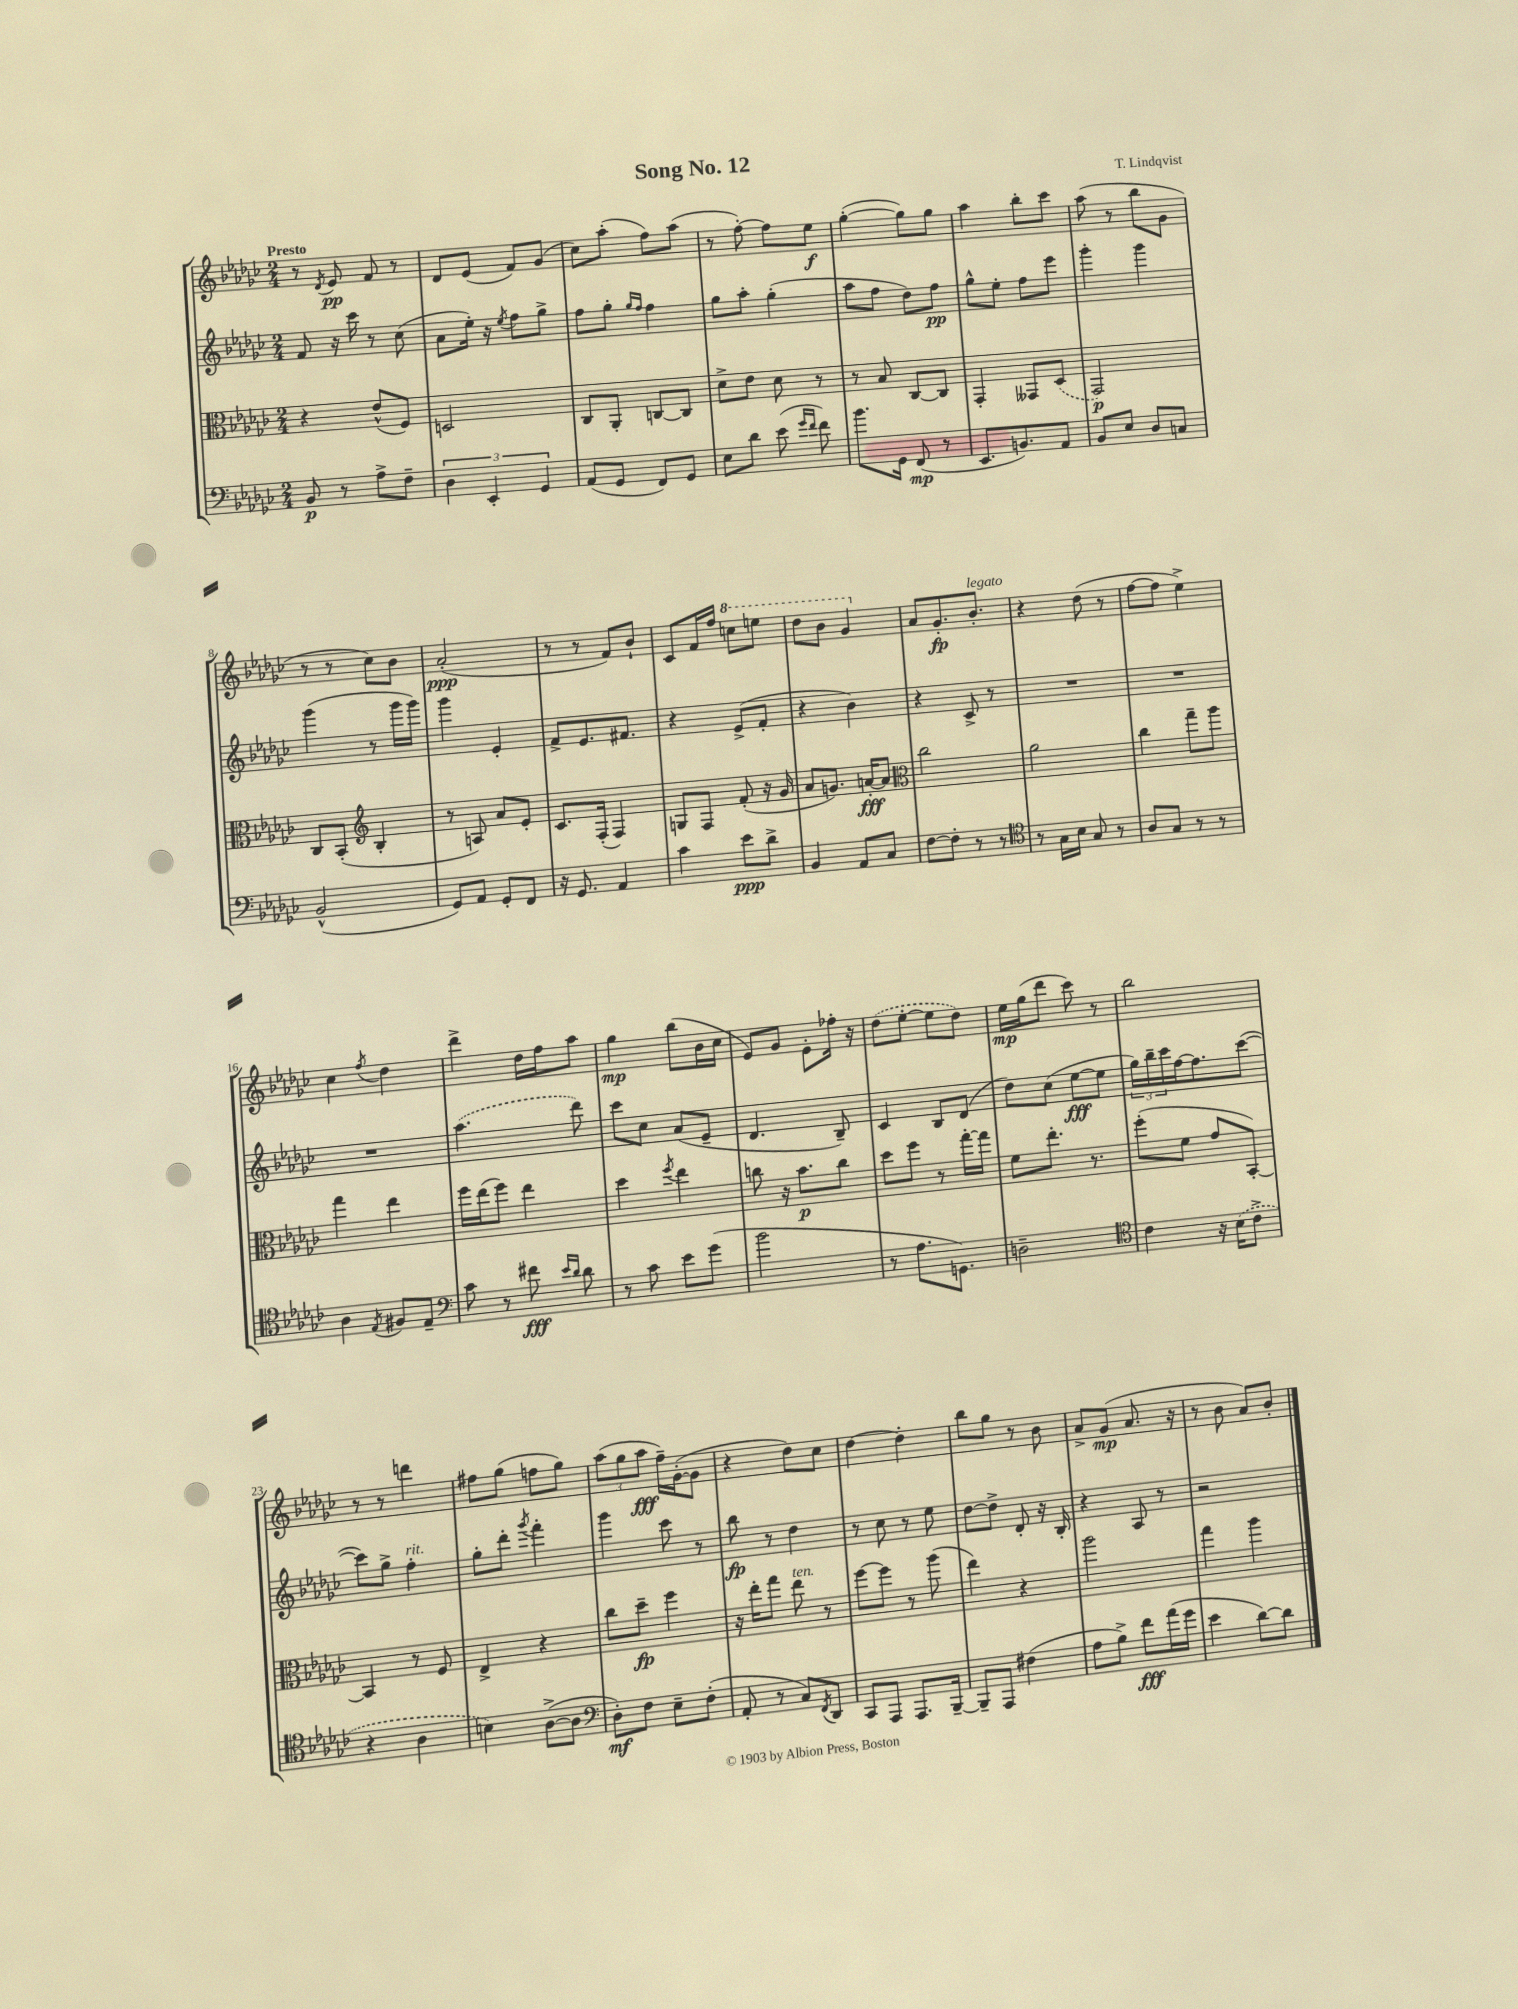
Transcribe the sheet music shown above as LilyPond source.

\header { title = "Song No. 12" composer = "T. Lindqvist" }
<<
\new StaffGroup <<
\new Staff = "s0" {
    \clef treble \key ges \major \numericTimeSignature \time 2/4 \tempo "Presto"
    r8 \acciaccatura { des'8 } ees'8\pp f'8 r8 |
    des'8 ees'8( f'8) ges'8( |
    ces''8) aes''8-.( f''8) aes''8( |
    r8 f''8~-.) f''8 ees''8\f |
    ges''4~-.( ges''8) ges''8 |
    aes''4 bes''8-. ces'''8 |
    aes''8( r8 bes''8 ges'8 |
    r8 r8 ces''8) bes'8 |
    aes'2-.\ppp( |
    r8 r8 f'8) bes'8-! |
    ces'8 f'16 f''16 \ottava #1 c'''8 e'''8 |
    des'''8 bes''8 ges''4 \ottava #0 |
    aes'8 ges'8.-.\fp bes'8.-.^\markup { \italic "legato" } |
    r4 des''8( r8 |
    f''8~ f''8 ees''4->) |
    ces''4 \acciaccatura { f''8 } des''4 |
    des'''4-> des''16 f''16 aes''8 |
    ges''4\mp bes''8( bes'16 ces''16 |
    ees'8) ges'8 ees'8-. fes''16-. r16 |
    \once \slurDashed des''8( ees''8~-. ees''8 des''8) |
    ees''16\mp ges''16( des'''8 ces'''8) r8 |
    bes''2 |
    r8 r8 d'''4 |
    fis''8 ges''8( f''8 ges''8) |
    \tuplet 3/2 { aes''8( ges''8 aes''8\fff } f''16--) ges'16~-.( ges'8 |
    r4 des''8) ces''8 |
    des''4~ des''4-. |
    bes''8 ges''8 r8 bes'8 |
    aes'8-> ges'8\mp( aes'8. r16 |
    r8 bes'8 aes'8) bes'8-. \bar "|." |
}
\new Staff = "s1" {
    \clef treble \key ges \major \numericTimeSignature \time 2/4
    f'8 r16 ces'''16 r8 ces''8( |
    aes'8 ees''16-.) r16 \acciaccatura { ees''8 } f''8 ges''8-> |
    f''8 ges''8-. \grace { ges''16 f''16 } f''4 |
    ges''8 aes''8-. ges''4-.( |
    aes''8 f''8 des''8) f''8\pp |
    ges''8-^ ees''8-. f''8 ees'''8 |
    ges'''4-. ges'''4 |
    ges'''4( r8 ges'''16 ges'''16) |
    ges'''4 ees'4-. |
    f'8-> ees'8. fis'8. |
    r4 ees'8->( f'8-. |
    r4 bes'4) |
    r4 ces'8-> r8 |
    R2 |
    R2 |
    R2 |
    \once \slurDashed aes''4.( des'''8) |
    ces'''8 ces''8 aes'8( ees'8-- |
    des'4. bes8--) |
    ces'4 bes8 des'8( |
    des''8) ces''8( ees''8~\fff ees''8 |
    \tuplet 3/2 { ges''16) bes''16-- ces'''16 } f''16~ f''8. ces'''8~( |
    ces'''8) ges''8-> f''4-.^\markup { \italic "rit." } |
    ges''8-. des'''8-. \acciaccatura { ges'''8 } f'''4-. |
    ges'''4 ces'''8 r8 |
    bes''8\fp r8 des''4 |
    r8 ces''8 r8 ees''8 |
    des''8~ des''8-> des'8-. r16 bes16-. |
    r4 aes8 r8 |
    r2 \bar "|." |
}
\new Staff = "s2" {
    \clef alto \key ges \major \numericTimeSignature \time 2/4
    r4 ees'8-^( f8) |
    d2 |
    ces8 aes,8-. c8~ c8 |
    des'8-> ees'8 des'8 r8 |
    r8 bes8 ces8~ ces8 |
    ges,4-. geses,8 \once \slurDashed des8( |
    ges,2\p) |
    ces8 bes,8-.( \clef treble bes4-. |
    r8 a8) aes'8 ees'8-. |
    ces'8. f16-.( f4) |
    g8 f8 f'8-.( r16 ges'16 |
    aes'8 g'8.) a'16~-.\fff a'8 |
    \clef alto ces''2 |
    aes'2 |
    ces''4 ges''8-- aes''8 |
    ges''4 ees''4 |
    f''16 ees''16( f''8) ees''4 |
    des''4 \acciaccatura { f''8 } ees''4 |
    c''8 r16 bes'8.\p c''8 |
    des''8 f''8 r8 ges''16~-. ges''16 |
    f'8 ees''8.-. r8. |
    f''8-.( f'8 ges'8 bes,8~-.) |
    bes,4 r8 f8 |
    ees4-> r4 |
    ces''8 des''8--\fp f''4 |
    r16 ees''16-. ges''8 ees''8^\markup { \italic "ten." } r8 |
    f''8~ f''8 r8 aes''8( |
    ees''4) r4 |
    aes''2 |
    ges''4 aes''4 \bar "|." |
}
\new Staff = "s3" {
    \clef bass \key ges \major \numericTimeSignature \time 2/4
    bes,8\p r8 aes8-> f8-- |
    \tuplet 3/2 { des4 ees,4-. ges,4 } |
    aes,8( ges,8 f,8) ges,8 |
    ees8 des'8 ees'8( \grace { ges'16 f'16 } f'8) |
    bes'8. ges,16 f,8\mp( r8 |
    ees,8. b,8.) aes,8 |
    bes,8 ees8 des8 c8 |
    bes,2-^( |
    ges,8) aes,8 ges,8-. f,8 |
    r16 ges,8. aes,4 |
    ces'4 ees'8\ppp des'8-> |
    bes,4 aes,8 ces8 |
    f8~ f8-. r8 r8 |
    \clef tenor r8 ges16 bes16 ges8 r8 |
    aes8 ges8 r8 r8 |
    aes4 \acciaccatura { ees8 } fis8 ees8-- |
    \clef bass ces'8 r8 fis'8\fff \grace { ees'16 des'16 } des'8 |
    r8 ces'8 ees'8 ges'8( |
    bes'2 |
    r8 aes8. g,8.) |
    d2-- |
    \clef tenor ces'4 r16 \once \slurDashed bes16( ces'8-> |
    r4 aes4 |
    b4) aes8~->( aes8 |
    \clef bass des8-.\mf) f8 ees8-- f8-.( |
    aes,8-. r8 ces8) \acciaccatura { f,8 } des,8 |
    ces,8 aes,,8 aes,,8. bes,,16~-- |
    bes,,8-- aes,,8 fis4( |
    aes8 bes8->) f'8\fff aes'16( ges'16 |
    ees'4 des'8~) des'8 \bar "|." |
}
>>
>>
